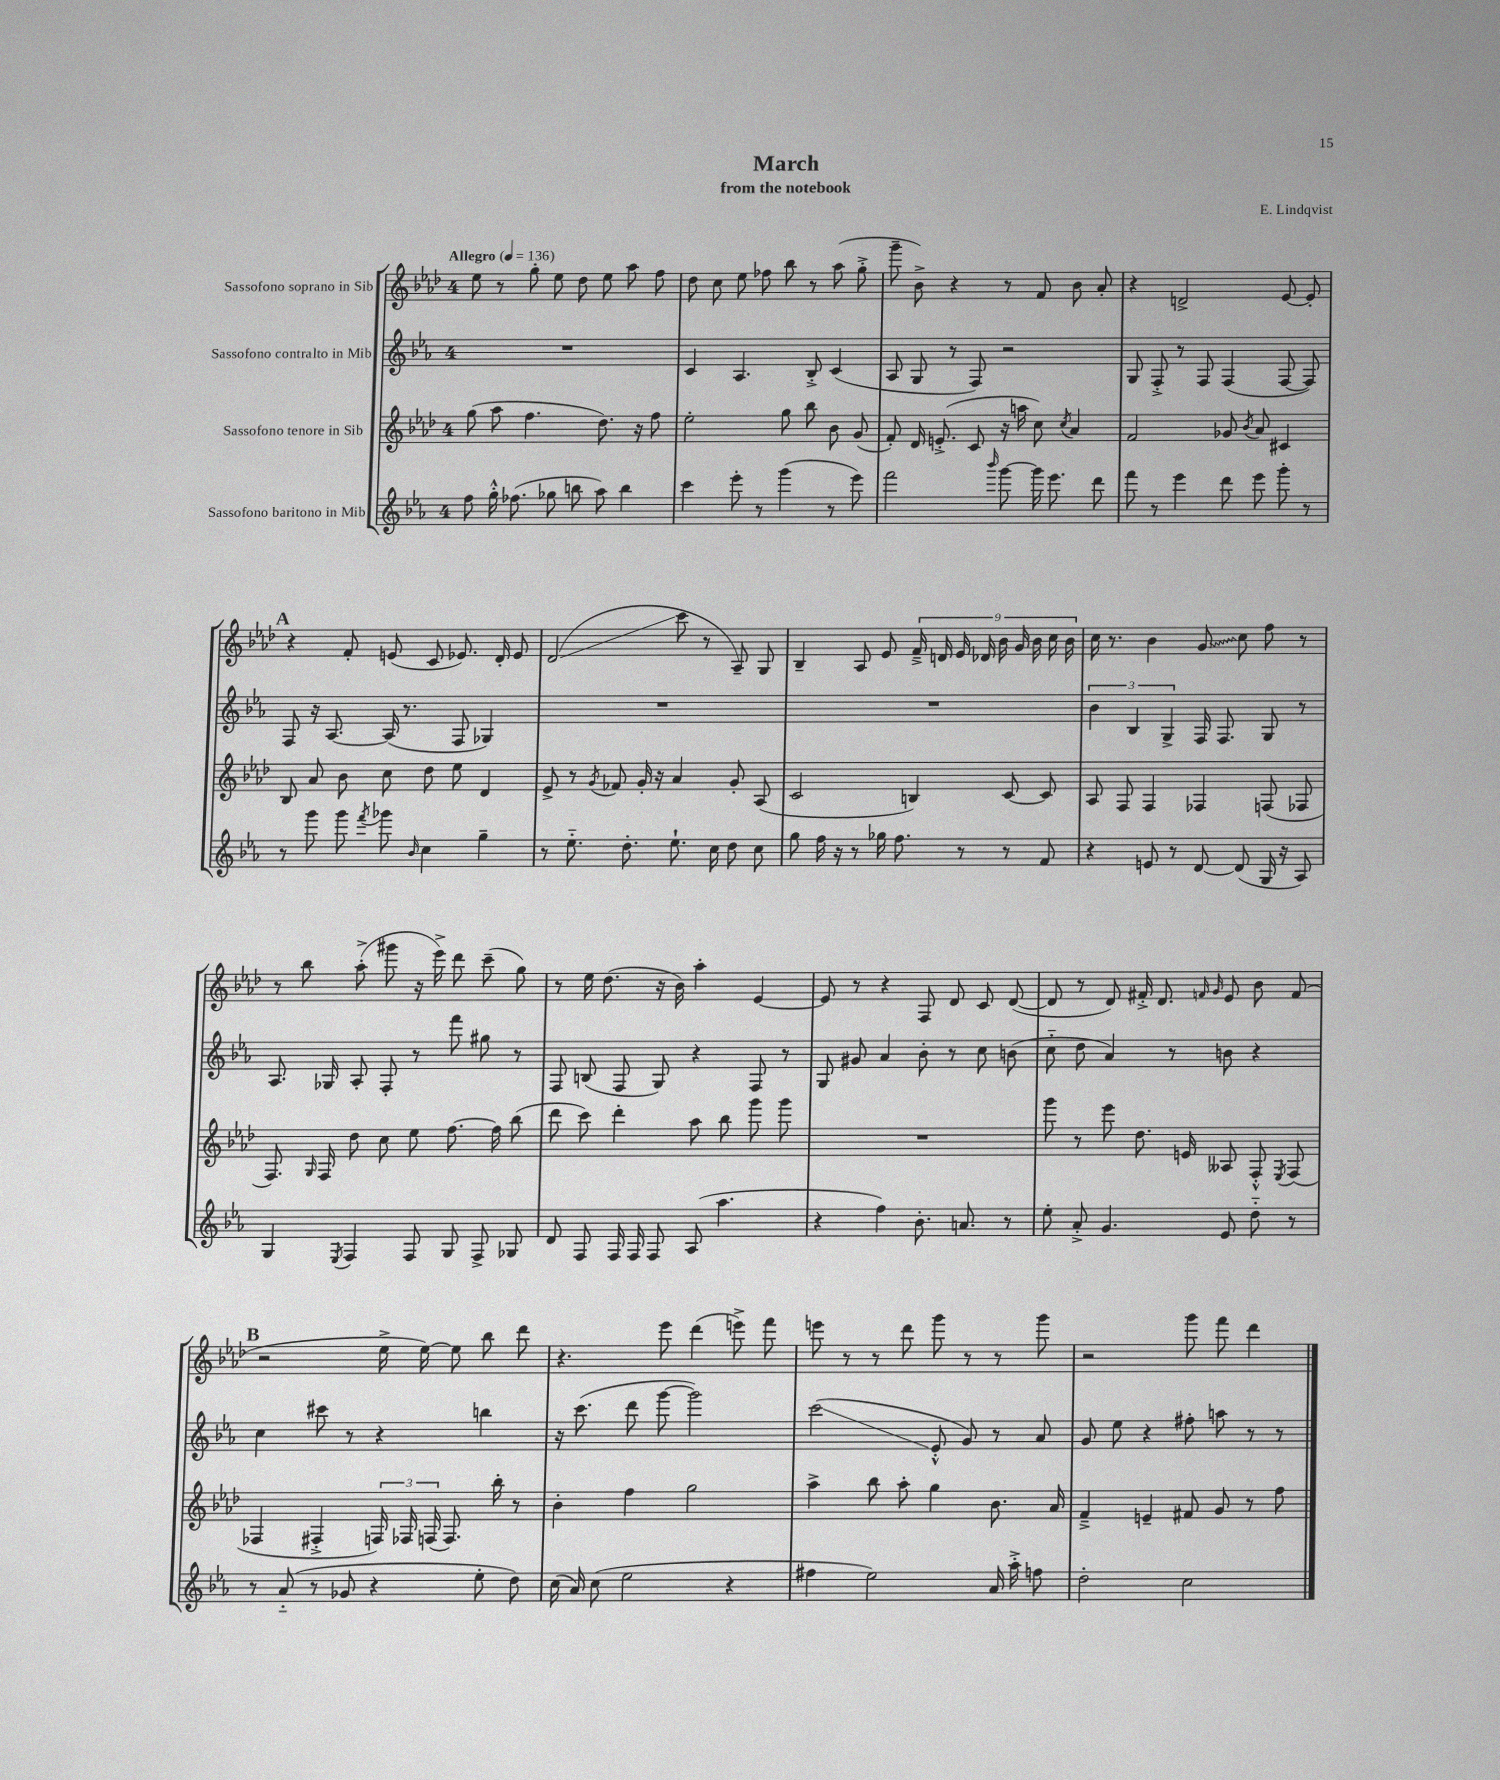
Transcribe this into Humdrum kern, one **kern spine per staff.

**kern	**kern	**kern	**kern
*staff4	*staff3	*staff2	*staff1
*clefG2	*clefG2	*clefG2	*clefG2
*k[b-e-a-]	*k[b-e-a-d-]	*k[b-e-a-]	*k[b-e-a-d-]
*M4/4	*M4/4	*M4/4	*M4/4
*MM136	*MM136	*MM136	*MM136
8ff	(8gg	1r	8ee-
16gg'^^	8aa-	.	8r
(8.ff-	.	.	.
.	4.ff	.	8gg'
8gg-	.	.	8ee-
8bb	.	.	8dd-
8aa-)	8.dd-)	.	8ee-
4bb	.	.	8aa-
.	16r	.	.
.	8ff	.	8ff
=	=	=	=
4ccc	2ee-'	4c	8dd-
.	.	.	8cc
8eee-'	.	4.A-	8ee-
8r	.	.	8ff-
(4ggg	8gg	.	8bb-
.	8bb-	8B-'^	8r
8r	8b-	(4c	(8aa-
8eee-)	(8g	.	8gg'^
=	=	=	=
2fff	8f')	8A-	8ggg~
.	16d-	8G	8b-^)
.	(8.e'^	.	.
.	.	8r	4r
.	8c	8F)	.
16qqbbb-	.	.	.
[8ggg	16r	2r	8r
.	16aa	.	.
16ggg]	8cc)	.	8f
8.eee-	.	.	.
.	8qcc	.	.
.	4a-	.	8b-
8ddd	.	.	8a-'
=	=	=	=
8fff	2f	8G	4r
8r	.	8F'^	.
4eee-	.	8r	2d^
.	.	8F	.
8ddd	8g-	(4F	.
.	8qb-	.	.
8eee-	8a-	.	.
8ggg'	4c#	[8F	[8e-
8r	.	8F])	8e-']
=	=	=	=
8r	8B-	8F	4r
8ggg	8a-	16r	.
.	.	[8.A-	.
8ggg	8b-	.	8f'
8qfff	.	.	.
8ggg-	8cc	(16A-]	(8e
.	.	8.r	.
16qqb-	.	.	.
4cc	8dd-	.	8c
.	8ee-	8F	8.e-)
4gg~	4d-	4G-)	.
.	.	.	16d-'
.	.	.	8e-
=	=	=	=
8r	8e-^	1r	(2d-
8.ee-'~	8r	.	.
.	8qg	.	.
.	8f-	.	.
8.dd'	.	.	.
.	16g'	.	.
.	16r	.	.
8.ee-`	4a-	.	8ccc
.	.	.	8r
16cc	.	.	.
8dd	8g'	.	8A-~)
8cc	(8A-	.	8G
=	=	=	=
8gg	2c	1r	4B-~
16ff	.	.	.
16r	.	.	.
8r	.	.	8A-
16gg-	.	.	8e-
8.ff	.	.	.
.	4B)	.	18f~^
.	.	.	18d
.	.	.	18e-
8r	.	.	.
.	.	.	18d-
.	.	.	18b-
8r	[8c	.	.
.	.	.	18g
.	.	.	18b-
8f	8c]	.	.
.	.	.	18cc
.	.	.	18b-
=	=	=	=
4r	8A-	6b-	16cc
.	.	.	8.r
.	8F	.	.
.	.	6B-	.
8e	4F	.	4b-
.	.	6G^	.
8r	.	.	.
[8d	4F-	16F	8g
.	.	8.F	.
(8d]	.	.	8cc
16G	(8F	8G	8ff
16r	.	.	.
8A-)	8F-	8r	8r
=	=	=	=
4G	8.F)	8.A-	8r
.	.	.	8bb-
.	16qqG	.	.
.	16F	16G-	.
8qE-	.	.	.
4F	8dd-	8A-'	(8aa-'^
.	8cc	8F'	8ggg#
8F	8ee-	8r	16r
.	.	.	16eee-^)
8G	[8.ff	8fff	8ddd-
8F^	.	8gg#	(8ccc~
.	16ff]	.	.
8G-	(8bb-	8r	8gg)
=	=	=	=
8d	8ddd-	8F	8r
8F	8ccc)	(8B	16ee-
.	.	.	(8.dd-
16F	4ddd-'	8F	.
16F	.	.	.
8F	.	8G)	16r
.	.	.	16b-)
(8A-	8aa-	4r	4aa-'
4.aa-	8bb-	.	.
.	8ggg	8F	[4e-
.	8ggg	8r	.
=	=	=	=
4r	1r	8G	8e-]
.	.	8g#	8r
4ff)	.	4a-	4r
8.b-'	.	8b-'	8F
.	.	8r	8d-
8.a	.	.	.
.	.	8cc	8c
8r	.	(8b	([8d-
=	=	=	=
8ee-'	8ggg	8cc'~	8d-]
8a-'^	8r	8dd	8r
4.g	8eee-	4a-)	8d-)
.	8.dd-	.	16f#'^
.	.	.	8.d-
.	.	8r	.
.	16e	.	.
.	.	.	16qqf
.	.	.	16qqg
8e-	8A--	8b	8e-
8dd'~	8F'^^	4r	8b-
.	8qE-	.	.
8r	(8F	.	(8f
=	=	=	=
8r	4F-	4cc	2r
(8a-'~	.	.	.
8r	4F#'^	8ccc#	.
8g-	.	8r	.
4r	24F)	4r	16ee-^
.	24F-	.	.
.	.	.	[16ee-)
.	(24F	.	.
.	8.F)	.	8ee-]
8ee-'	.	4bb	8bb-
.	16bb-'	.	.
8dd)	8r	.	8ddd-
=	=	=	=
(16cc	4b-'	16r	4.r
16a-)	.	(8.ccc	.
(8cc	.	.	.
2ee-	4ff	8ddd	.
.	.	[8ggg	8eee-
.	2gg	2ggg])	(4ddd-
4r	.	.	8eee^)
.	.	.	8fff
=	=	=	=
4ff#	4aa-^	(2ccc	8eee
.	.	.	8r
2ee-)	8bb-	.	8r
.	8aa-'	.	8ddd-
.	4gg	8e-'^^	8ggg
.	.	8g)	8r
16a-	8.b-	8r	8r
16aa-'^	.	.	.
8ff	.	8a-	8ggg
.	16a-	.	.
=	=	=	=
2dd'	4f~^	8g	2r
.	.	8ee-	.
.	4e~	4r	.
2cc	8f#	8ff#'	8ggg
.	8g	8aa	8fff
.	8r	8r	4ddd-
.	8ff	8r	.
==	==	==	==
*-	*-	*-	*-
